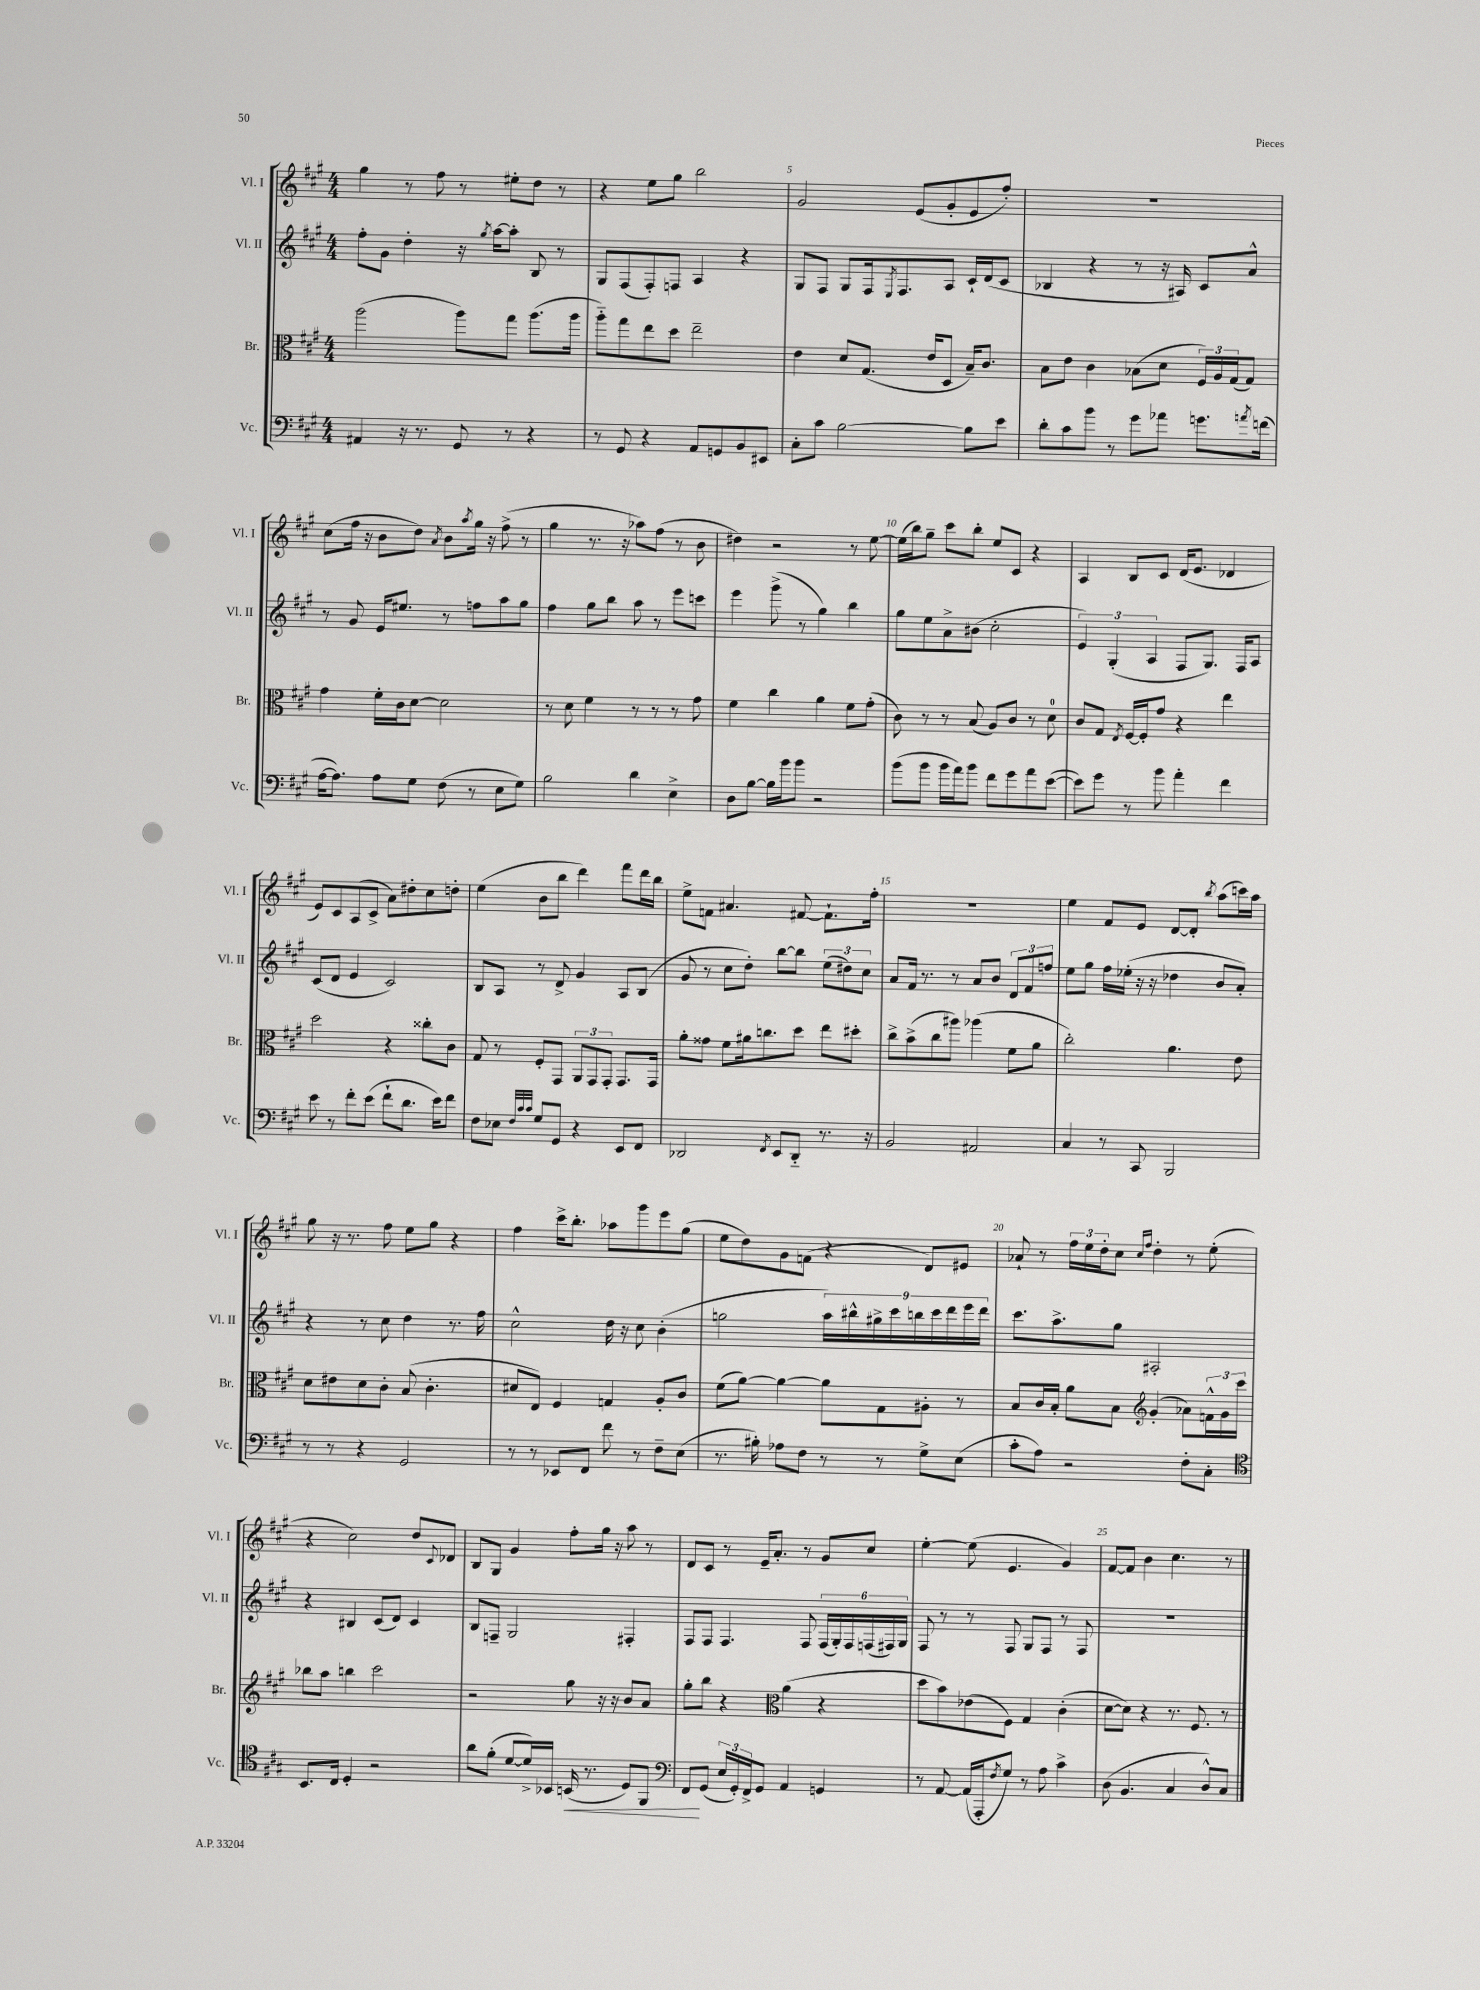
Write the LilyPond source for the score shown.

<<
\new StaffGroup <<
\new Staff = "s0" \with { instrumentName = "Vl. I" shortInstrumentName = "Vl. I" } {
    \clef treble \key a \major \numericTimeSignature \time 4/4
    gis''4 r8 fis''8 r8 eis''8-. d''8 r8 |
    r4 e''8 gis''8 b''2 |
    gis'2 e'8( gis'8-. e'8 fis''8-.) |
    R1 |
    cis''8( fis''16 r16 b'8 d''8) \acciaccatura { a'8 } b'8 \acciaccatura { a''8 } gis''16 r16 fis''8->( r8 |
    gis''4 r8. r16 aes''8) fis''8( r8 b'8 |
    dis''4) r2 r8 e''8~ |
    e''16( b''16) gis''8-- cis'''8 b''8-. e''8 cis'8 r4 |
    a4 b8 cis'8 d'16( e'8. des'4 |
    e'8) cis'8 a8( cis'8-> a'8) dis''8-. cis''8 d''8-. |
    e''4( b'8 b''8 d'''4) fis'''8 d'''16 b''16 |
    e''8-> f'8 ais'4. fis'8~ fis'8.-! fis''16-. |
    R1 |
    e''4 fis'8 e'8 d'8~ d'8-. \acciaccatura { b''8 } a''8( c'''16) a''16 |
    gis''8 r16 r8. fis''8 e''8 gis''8 r4 |
    fis''4 cis'''16-> b''8.-. aes''8 gis'''8 e'''8 gis''8( |
    e''8 d''8) gis'8 f'8( r4 d'8) eis'8 |
    aes'8-! r8 \tuplet 3/2 { fis''16 e''16 d''16-. } cis''8 \grace { cis''16 fis''16 } d''4-. r8 e''8-.( |
    r4 cis''2) d''8 \appoggiatura { cis'8 } des'8 |
    b8 gis8 gis'4 fis''8-. gis''16 r16 a''8 r8 |
    d'8 cis'8 r8 e'16-- a'8.-. r8 gis'8 cis''8 |
    e''4~-. e''8( e'4. gis'4) |
    fis'8~ fis'8 b'4 cis''4. r8 \bar "|." |
}
\new Staff = "s1" \with { instrumentName = "Vl. II" shortInstrumentName = "Vl. II" } {
    \clef treble \key a \major \numericTimeSignature \time 4/4
    fis''8-. gis'8 d''4-. r16 \acciaccatura { gis''8 } a''16~ a''8-. b8 r8 |
    gis8 fis8( fis8-.) f8 a4 r4 |
    gis8 fis8 gis8 fis16 \acciaccatura { e8 } fis8. a8 cis'16-! d'16( cis'8 |
    bes4 r4 r8 r16 ais16) cis'8 a'8-^ |
    r8 gis'8 e'16 eis''8. r8 f''8 a''8 gis''8 |
    fis''4 gis''8 b''8 a''8 r8 e'''8 c'''8 |
    e'''4 gis'''8->( r8 gis''4) b''4 |
    gis''8 e''8 a'8-> bis'8( cis''2-. |
    \tuplet 3/2 { e'4) gis4-.( a4 } fis8 gis8.) fis16 a8 |
    cis'8( d'8 e'4 cis'2) |
    b8 a8 r8 d'8-> gis'4 a8 b8( |
    gis'8 r8 cis''8 d''8-.) b''8~ b''8 \tuplet 3/2 { e''8( dis''8) cis''8 } |
    a'8 fis'16 r8. r8 a'8 b'8 \tuplet 3/2 { d'8 fis'8 f''8 } |
    e''8 gis''8 fis''16 ees''16-.( r16 r16 des''4 b'8 a'8-.) |
    r4 r8 cis''8 d''4 r8. fis''16 |
    cis''2-^ d''16 r16 cis''8 b'4-.( |
    g''2 \tuplet 9/8 { a''16) bis''16-^ gis''16-> cis'''16 b''16 cis'''16 d'''16 e'''16 d'''16 } |
    cis'''8. a''8.-> gis''8 ais2-. |
    r4 bis4 cis'8( d'8) cis'4 |
    b8 f8-- gis2 fis4-. |
    fis8 fis8 fis4. fis8 \tuplet 6/4 { fis16( gis16-.) fis16 f16( fis16) gis16 } |
    fis8 r8 r8 fis8 gis8 fis8 r8 fis8 |
    R1 \bar "|." |
}
\new Staff = "s2" \with { instrumentName = "Br." shortInstrumentName = "Br." } {
    \clef alto \key a \major \numericTimeSignature \time 4/4
    a''2( a''8) gis''8 a''8.( a''16 |
    a''8-_) gis''8 e''8 d''8 e''2-- |
    e'4 d'8 gis8.( e'16 d8 b16--) cis'8. |
    b8 e'8 cis'4 bes8( d'8 \tuplet 3/2 { fis16) a16 gis16( } gis8) |
    gis'4 fis'16-. cis'16 d'8~ d'2 |
    r8 d'8 fis'4 r8 r8 r8 gis'8 |
    fis'4 cis''4 a'4 fis'8 gis'8-.( |
    cis'8) r8 r8 b8( a8) cis'8 r8 d'8-0 |
    cis'8 gis8 \acciaccatura { e8 } fis16~ fis16-. gis'8 r4 e''4 |
    d''2 r4 cisis''8-. cis'8 |
    gis8 r8 fis8-. gis,8 \tuplet 3/2 { a,8 gis,8 gis,8-. } gis,8. gis,16 |
    a'8-. gisis'8 fis'8 ais'16 c''8. d''8 e''8 dis''8-. |
    cis''8-> b'8->( cis''8 ais''8) aes''4( fis'8 a'8 |
    cis''2-.) a'4. e'8 |
    d'8 eis'8 d'8 cis'8-. b8( cis'4.-. |
    dis'8 e8) fis4 g4 a8-. cis'8 |
    fis'8( a'8~) a'4~ a'8 gis8 ais8-. r8 |
    b8 cis'16 b16-. a'8 b8 \clef treble gis'4-.( aes'8) \tuplet 3/2 { f'16-^ gis'16 cis'''16 } |
    bes''8 a''8 b''4 cis'''2 |
    r2 gis''8 r16 r16 b'8 a'8 |
    gis''8-. b''8 r4 \clef alto a'4( r4 |
    d''8 b'8) ees'8( fis8) gis4 cis'4-.( |
    d'8~ d'8) r4 r8. fis8. r8 \bar "|." |
}
\new Staff = "s3" \with { instrumentName = "Vc." shortInstrumentName = "Vc." } {
    \clef bass \key a \major \numericTimeSignature \time 4/4
    ais,4 r16 r8. gis,8 r8 r4 |
    r8 gis,8 r4 a,8 g,8 b,8 eis,8 |
    cis8-. cis'8 b2~ b8 e'8 |
    d'8-. cis'8 b'8 r8 gis'8 aes'8 g'8. \acciaccatura { a'8 } f'16( |
    a16~ a8.) a8 gis8 fis8( r8 e8 gis8) |
    b2 d'4 e4-> |
    d8 b8~ b16 b'16 b'8 r2 |
    b'8( b'8 b'16 a'16) b'8 fis'8 gis'8 a'8 e'8~( |
    e'8) gis'8 r8 b'8 a'4-. fis'4 |
    e'8 r8 fis'8-. e'8( fis'8-! d'8. e'16) fis'8 |
    fis8 ees8 \grace { fis32 cis'32 cis'32 } gis8 gis,8 r4 e,8 fis,8 |
    des,2 \acciaccatura { fis,8 } e,8 des,8-_ r8. r16 |
    b,2 ais,2 |
    cis4 r8 cis,8 b,,2 |
    r8 r8 r4 gis,2 |
    r8 r8 ees,8 fis,8 fis'8 r8 fis8-- e8( |
    r8. bis16-.) aes8 fis8 r8 r8 gis8-> e8( |
    cis'8-. a8) r2 fis8-. cis8-. |
    \clef tenor b,8. cis16 d4-. r2 |
    a'8 fis'8-.( d'8~ d'16->) bes,16 b,16\<( r8. d8) fis,8 |
    \clef bass fis,8\! gis,8( \tuplet 3/2 { e16 gis,16-.) fis,16-> } gis,8 a,4 g,4 |
    r8 a,8~ a,16( a,,16-. \acciaccatura { fis8 } gis8) r8 a8 cis'4-> |
    d8( b,4. cis4 d8-^) cis8 \bar "|." |
}
>>
>>
\layout { \context { \Score currentBarNumber = #3 \override BarNumber.break-visibility = ##(#f #t #t) barNumberVisibility = #(every-nth-bar-number-visible 5) } }
